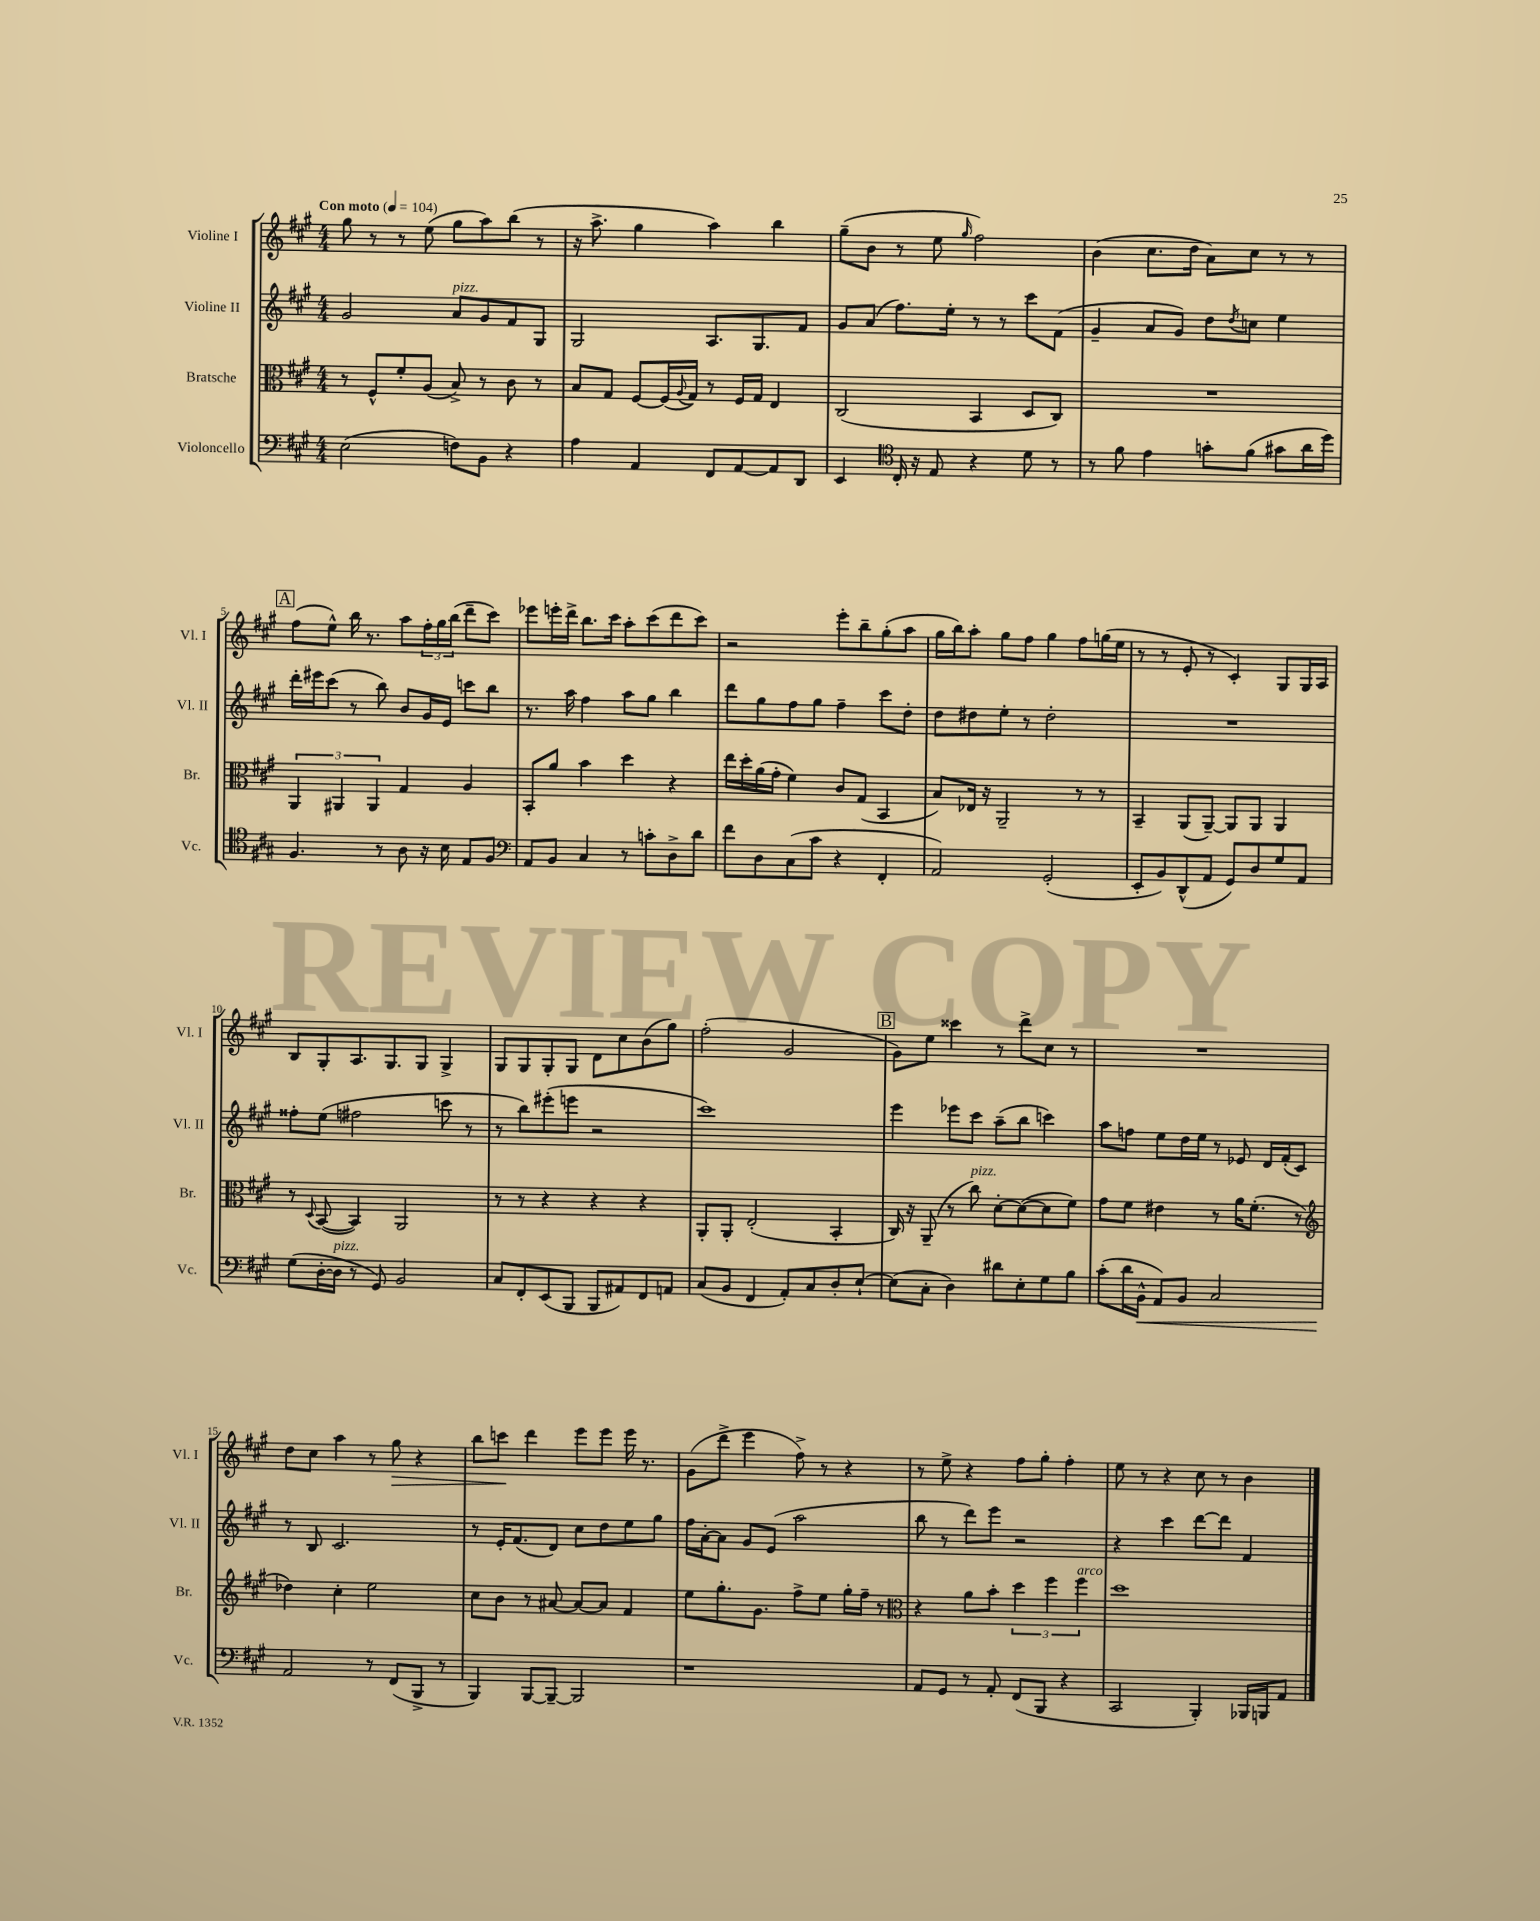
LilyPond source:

<<
\new StaffGroup <<
\new Staff = "s0" \with { instrumentName = "Violine I" shortInstrumentName = "Vl. I" } {
    \clef treble \key a \major \numericTimeSignature \time 4/4 \tempo "Con moto" 4 = 104
    gis''8 r8 r8 e''8( gis''8 a''8) b''8( r8 |
    r16 a''8.-> gis''4 a''4) b''4 |
    gis''8--( b'8 r8 e''8 \grace { gis''16 } fis''2) |
    b'4( cis''8. d''16 a'8) cis''8 r8 r8 |
    \mark \markup { \box "A" } fis''8( e''8-^) b''16 r8. a''8 \tuplet 3/2 { fis''16-. gis''16 b''16( } d'''8-- cis'''8) |
    ees'''8 e'''16-. d'''16-> b''8. cis'''16 a''8-. cis'''8( d'''8 cis'''8) |
    r2 e'''8-. b''8-- gis''8-.( a''8 |
    gis''16 b''16) a''8-. gis''8 fis''8 gis''4 fis''8 g''16( e''16 |
    r8 r8 e'8-. r8 cis'4-.) gis8 gis16 a16 |
    b8 gis8-. a8. gis8. gis8 gis4-> |
    gis8 gis8 gis8-. gis8 d'8 cis''8 b'8( gis''8) |
    fis''2-.( gis'2 |
    \mark \markup { \box "B" } gis'8) e''8 cisis'''4 r8 d'''8-> cis''8 r8 |
    R1 |
    d''8 cis''8 a''4 r8 gis''8\> r4 |
    b''8 c'''8\! d'''4 e'''8 e'''8 e'''16 r8. |
    gis'8( d'''8-> e'''4 fis''8->) r8 r4 |
    r8 e''8-> r4 fis''8 gis''8-. fis''4-. |
    e''8 r8 r4 cis''8 r8 b'4 \bar "|." |
}
\new Staff = "s1" \with { instrumentName = "Violine II" shortInstrumentName = "Vl. II" } {
    \clef treble \key a \major \numericTimeSignature \time 4/4
    gis'2 a'8^\markup { \italic "pizz." } gis'8 fis'8 gis8 |
    gis2 a8. gis8. fis'8 |
    gis'8 a'8( fis''8.) e''16-. r8 r8 cis'''8 fis'8( |
    gis'4-- a'8 gis'8) d''8 \acciaccatura { d''8 } c''8 e''4 |
    \mark \markup { \box "A" } d'''16-. eis'''16 cis'''8( r8 b''8) b'8 gis'16 e'16 c'''8 b''8 |
    r8. a''16 fis''4 a''8 gis''8 b''4 |
    d'''8 gis''8 fis''8 gis''8 fis''4-- cis'''8 d''8-. |
    d''8 dis''8 e''8-. r8 dis''2-. |
    R1 |
    fisis''8-. e''8( fis''2 c'''8 r8 |
    r8 b''8) eis'''8-.( e'''8 r2 |
    cis'''1) |
    \mark \markup { \box "B" } e'''4 ees'''8 cis'''8 a''8--( b''8 c'''4) |
    a''8 f''8 e''8 d''16 e''16 r8 ees'8 d'16 fis'16-.( cis'8) |
    r8 b8 cis'2. |
    r8 e'16-. fis'8.( d'8) cis''8 d''8 e''8 gis''8 |
    fis''16 a'16~-. a'8 gis'8 e'8( a''2 |
    b''8 r8 d'''8) e'''8 r2 |
    r4 cis'''4 d'''8~ d'''8 fis'4 \bar "|." |
}
\new Staff = "s2" \with { instrumentName = "Bratsche" shortInstrumentName = "Br." } {
    \clef alto \key a \major \numericTimeSignature \time 4/4
    r8 fis8-^ fis'8-. a8( b8->) r8 cis'8 r8 |
    b8 gis8 fis8~ fis16( \appoggiatura { a8 } gis16) r8 fis16 gis16 e4 |
    cis2( b,4 d8 cis8) |
    R1 |
    \mark \markup { \box "A" } \tuplet 3/2 { a,4 ais,4 ais,4 } gis4 a4 |
    b,8-. a'8 b'4 d''4 r4 |
    e''16 d''16-. a'16( gis'16-. fis'4) cis'8 gis8( b,4 |
    b8) ees16 r16 a,2-- r8 r8 |
    b,4-- a,8( a,8~--) a,8 a,8 a,4 |
    r8 \appoggiatura { d8 } b,8~( b,4) a,2 |
    r8 r8 r4 r4 r4 |
    a,8-. a,8-. e2-.( b,4-. |
    \mark \markup { \box "B" } cis16) r16 a,8--( r8 cis''8^\markup { \italic "pizz." }) d'8~-. d'8~( d'8 fis'8) |
    gis'8 fis'8 eis'4 r8 a'16 fis'8.-.( r8 |
    \clef treble des''4) cis''4-. e''2 |
    cis''8 b'8 r8 ais'8~ ais'8~ ais'8 fis'4 |
    e''8 gis''8.-. gis'8. fis''8-> e''8 gis''16-. fis''16-- r8 |
    \clef alto r4 a'8 b'8-. \tuplet 3/2 { d''4 fis''4 fis''4^\markup { \italic "arco" } } |
    d''1 \bar "|." |
}
\new Staff = "s3" \with { instrumentName = "Violoncello" shortInstrumentName = "Vc." } {
    \clef bass \key a \major \numericTimeSignature \time 4/4
    e2( f8) b,8 r4 |
    a4 a,4 fis,8 a,8~ a,8 d,8 |
    e,4 \clef tenor cis16-. r16 e8 r4 d'8 r8 |
    r8 fis'8 e'4 g'8-. fis'8( gis'8 a'16 d''16) |
    \mark \markup { \box "A" } fis4. r8 a8 r16 b16 e8 fis8 |
    \clef bass a,8 b,8 cis4 r8 c'8-. d8-> d'8 |
    fis'8 d8 cis8( cis'8 r4 fis,4-. |
    a,2) gis,2-.( |
    e,8-. b,8) d,8-^( a,8 gis,8) d8 gis8 a,8 |
    gis8( d16~-. d16^\markup { \italic "pizz." } r8 gis,8) b,2 |
    cis8 fis,8-. e,8( b,,8 b,,8 ais,8) fis,8 a,8 |
    cis8( b,8 fis,4 a,8-.) cis8 d8-. e8~-! |
    \mark \markup { \box "B" } e8( cis8-. d4) dis'8 e8-. gis8 b8 |
    cis'8-.( d'16 b,16-^\< a,8) b,8 cis2 |
    a,2\! r8 fis,8( b,,8-> r8 |
    b,,4) b,,8~ b,,8~-- b,,2 |
    r1 |
    a,8 gis,8 r8 a,8-. fis,8( b,,8 r4 |
    cis,2 b,,4-.) bes,,16 b,,16 a,8 \bar "|." |
}
>>
>>
